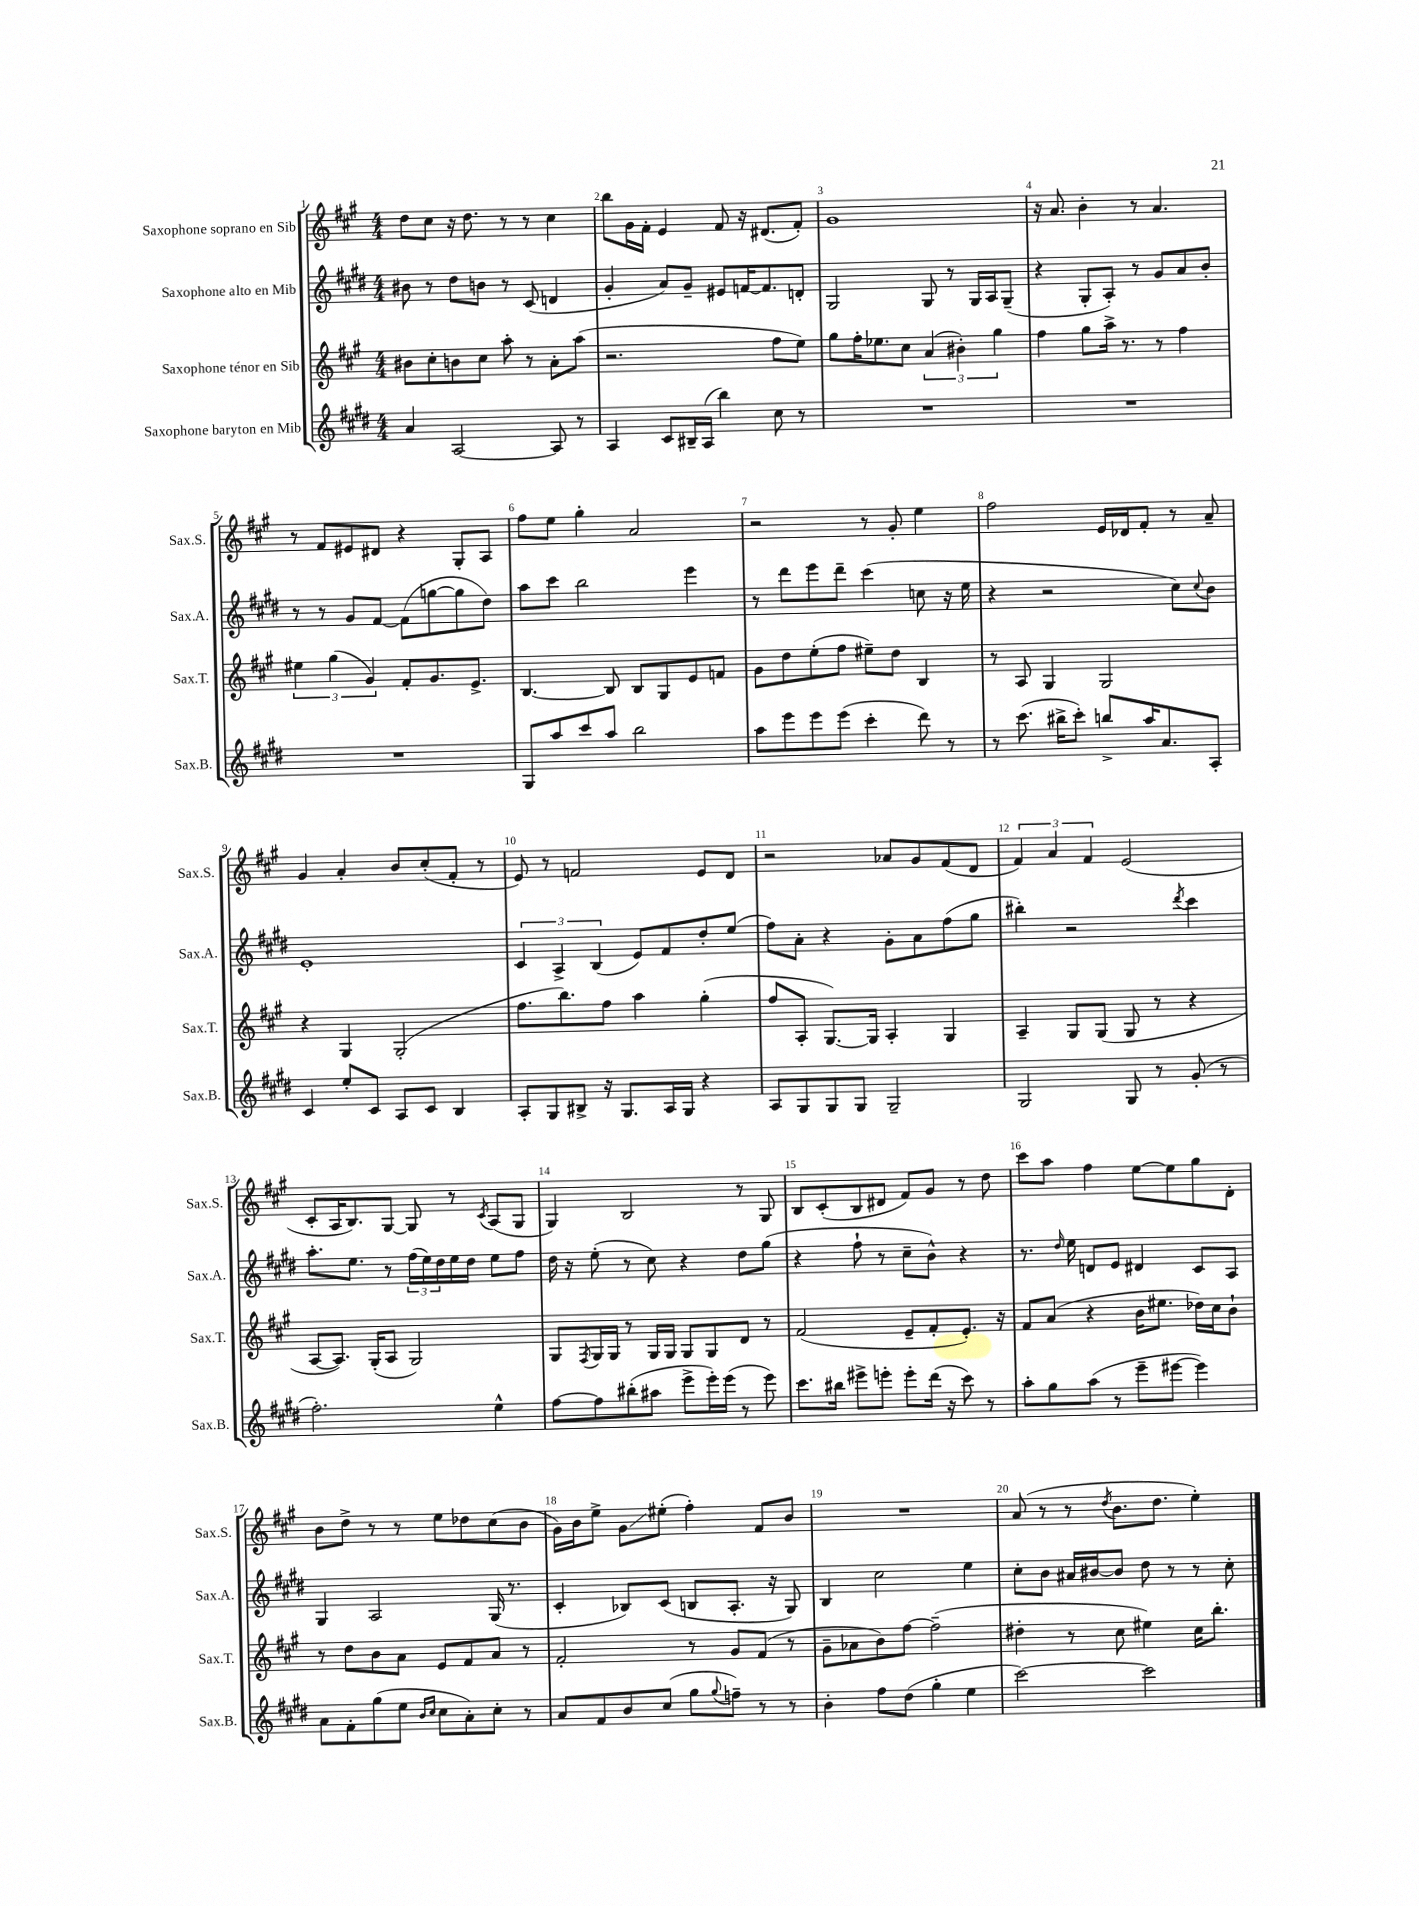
<<
\new StaffGroup <<
\new Staff = "s0" \with { instrumentName = "Saxophone soprano en Sib" shortInstrumentName = "Sax.S." } {
    \clef treble \key a \major \numericTimeSignature \time 4/4
    d''8 cis''8 r16 d''8. r8 r8 cis''4 |
    b''8 gis'16 fis'16-. e'4 fis'8 r16 dis'8.( fis'8-.) |
    gis'1 |
    r16 a'8. b'4-. r8 a'4. |
    r8 fis'8 eis'8 dis'8 r4 gis8-. a8 |
    fis''8 e''8 gis''4-. a'2 |
    r2 r8 gis'8-. e''4 |
    fis''2 e'16 des'16 fis'8-. r8 a'8-- |
    gis'4 a'4-. b'8 cis''8-.( fis'8-. r8 |
    e'8) r8 f'2 e'8 d'8 |
    r2 aes'8 gis'8 fis'8( d'8 |
    \tuplet 3/2 { fis'4) a'4 fis'4 } e'2( |
    cis'8-. a16 b8.) gis8~ gis8 r8 \acciaccatura { cis'8 } a8( gis8 |
    gis4) b2 r8 gis8 |
    b8 cis'8-.( b8 dis'8 fis'8) gis'8 r8 d''8 |
    cis'''8 a''8 fis''4 e''8~ e''8 gis''8 d'8-. |
    b'8 d''8-> r8 r8 e''8 des''8 cis''8( b'8 |
    gis'16) b'16 e''8-> gis'8\glissando eis''8-.( fis''4-.) fis'8 b'8 |
    R1 |
    a'8( r8 r8 \acciaccatura { d''8 } b'8. d''8. e''4-.) \bar "|." |
}
\new Staff = "s1" \with { instrumentName = "Saxophone alto en Mib" shortInstrumentName = "Sax.A." } {
    \clef treble \key e \major \numericTimeSignature \time 4/4
    bis'8 r8 dis''8 b'8 r8 cis'8( d'4 |
    gis'4-. a'8) gis'8-- eis'8 f'16~ f'8. d'8-. |
    gis2 gis8 r8 gis16 a16 gis8--( |
    r4 gis8-. a8-.) r8 gis'8 a'8 b'8-. |
    r8 r8 gis'8 fis'8~ fis'8( g''8~ g''8 dis''8) |
    a''8 cis'''8 b''2 e'''4 |
    r8 dis'''8 e'''8 dis'''8-- cis'''4( c''8 r16 e''16 |
    r4 r2 cis''8) \appoggiatura { cis''8 } b'8 |
    e'1-. |
    \tuplet 3/2 { cis'4 a4-> b4( } e'8) fis'8 dis''8-. e''8( |
    fis''8) a'8-. r4 gis'8-. a'8 fis''8( gis''8 |
    bis''4-.) r2 \acciaccatura { dis'''8 } cis'''4 |
    a''8.-. e''8. r8 \tuplet 3/2 { fis''16( e''16) dis''16 } e''16 dis''16 e''8 fis''8 |
    dis''16 r16 e''8-.( r8 cis''8) r4 dis''8 gis''8( |
    r4 fis''8-! r8 cis''8-- b'8-^) r4 |
    r8. \grace { dis''16 } e''16 d'8 e'8 dis'4 cis'8 a8 |
    gis4 a2 gis16( r8. |
    cis'4-. bes8) cis'8( b8 a8.-. r16 gis8) |
    b4 cis''2 e''4 |
    cis''8-. b'8 ais'16 bis'16~ bis'8 dis''8 r8 r8 cis''8-. \bar "|." |
}
\new Staff = "s2" \with { instrumentName = "Saxophone ténor en Sib" shortInstrumentName = "Sax.T." } {
    \clef treble \key a \major \numericTimeSignature \time 4/4
    bis'8 cis''8-. b'8 cis''8 a''8-. r8 a'8-. a''8( |
    r2. fis''8 e''8) |
    gis''8 fis''16-. ees''8. cis''8 \tuplet 3/2 { a'4( bis'4-.) gis''4 } |
    fis''4 gis''8 a''16-> r8. r8 fis''4 |
    \tuplet 3/2 { eis''4 gis''4( gis'4) } fis'8-. gis'8. e'8.-> |
    b4.~ b8 b8 gis8 e'8 f'8 |
    gis'8 d''8 e''8-.( fis''8 eis''8--) d''8 b4 |
    r8 a8 gis4 gis2 |
    r4 gis4 gis2-.( |
    fis''8. b''8.) fis''8 a''4 gis''4-.( |
    fis''8 a8-. gis8.~) gis16 a4-. gis4 |
    a4-- gis8 gis8( gis8 r8 r4 |
    a8~ a8.) gis16-.( a8 gis2) |
    gis8 \acciaccatura { fis8 } gis16 gis16 r8 gis16 gis16 gis8 gis8 d'8 r8 |
    fis'2( e'8-- fis'8-. e'8.-.) r16 |
    fis'8 a'8( r4 b'16 eis''8. des''16) cis''16 b'8-! |
    r8 d''8 b'8 a'8 e'8 fis'8 a'8 r8 |
    fis'2-. r8 gis'8 fis'8( r8 |
    gis'8-- aes'8 b'8) fis''8~ fis''2--( |
    dis''4-. r8 cis''8 eis''4) cis''16 b''8.-. \bar "|." |
}
\new Staff = "s3" \with { instrumentName = "Saxophone baryton en Mib" shortInstrumentName = "Sax.B." } {
    \clef treble \key e \major \numericTimeSignature \time 4/4
    a'4 a2~ a8 r8 |
    a4 cis'8 bis16-- a16( b''4) cis''8 r8 |
    R1 |
    R1 |
    R1 |
    gis8 a''8 cis'''8 a''8 b''2 |
    a''8 e'''8 e'''8 e'''8( cis'''4-. dis'''8) r8 |
    r8 cis'''8.( bis''16-> cis'''8-.) b''8-> a''16 a'8. a8-. |
    cis'4 e''8-. cis'8 a8 cis'8 b4 |
    a8-. gis8 bis8-> r16 gis8. a16 gis16 r4 |
    a8 gis8 gis8 gis8 gis2-- |
    gis2 gis8 r8 gis'8-.( r8 |
    fis''2.-.) e''4-^ |
    fis''8~ fis''8 bis''8-.( ais''8 e'''8-> e'''16-.) e'''16( r8 e'''8) |
    cis'''8. bis''16 eis'''8-> e'''8-. e'''8-. dis'''16( r16 cis'''8) r8 |
    a''8-. gis''8 a''8( r8 e'''8-- eis'''8~ eis'''4) |
    a'8 fis'8-. gis''8( e''8 \grace { b'16 cis''16 } cis''8 a'8-.) cis''8-. r8 |
    a'8 fis'8 b'8 cis''8( gis''8 \appoggiatura { gis''8 } f''8--) r8 r8 |
    b'4-. fis''8 dis''8( gis''4-. e''4 |
    cis'''2~) cis'''2 \bar "|." |
}
>>
>>
\layout { \context { \Score \override BarNumber.break-visibility = ##(#f #t #t) barNumberVisibility = #all-bar-numbers-visible } }
